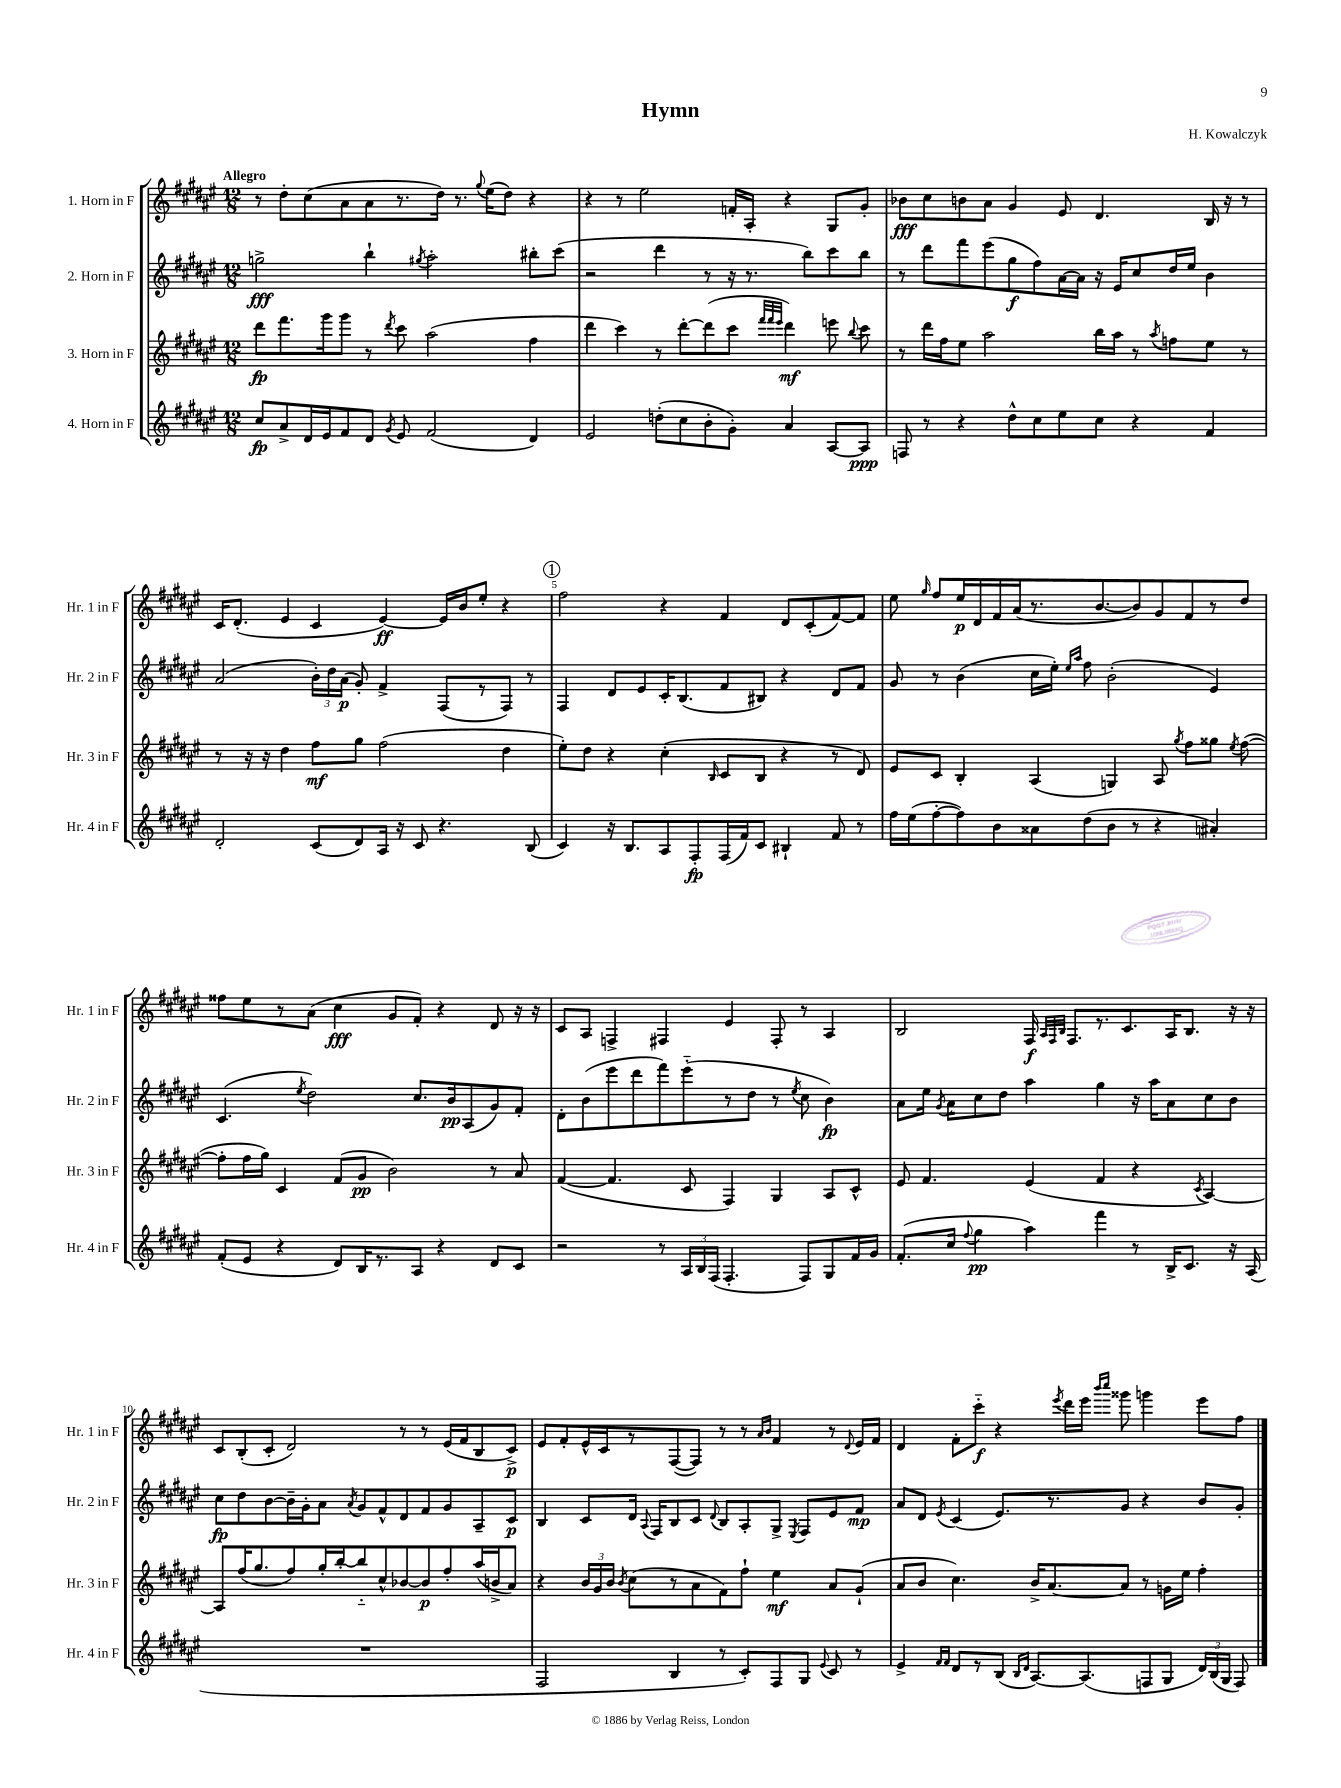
\header { title = "Hymn" composer = "H. Kowalczyk" }
<<
\new StaffGroup <<
\new Staff = "s0" \with { instrumentName = "1. Horn in F" shortInstrumentName = "Hr. 1 in F" } {
    \clef treble \key fis \major \numericTimeSignature \time 12/8 \tempo "Allegro"
    \autoBeamOff r8 dis''8[-. cis''8( ais'8 ais'8 r8. dis''16]) r8. \appoggiatura { gis''8 } eis''16[( dis''8]) r4 |
    r4 r8 eis''2 f'16[-. ais16]-. r4 gis8[ gis'8]-. |
    bes'8[\fff cis''8 b'8 ais'8] gis'4 eis'8 dis'4. b16 r16 r8 |
    cis'16[ dis'8.]-.( eis'4 cis'4 eis'4~\ff) eis'16[ b'16 eis''8]-. r4 |
    \mark \markup { \circle "1" } fis''2 r4 fis'4 dis'8[ cis'8-.( fis'8~) fis'8] |
    eis''8 \grace { gis''16 } fis''8[ eis''16\p dis'16 fis'16 ais'16( r8. b'8.~ b'8) gis'8 fis'8 r8 dis''8] |
    fisis''8[ eis''8 r8 ais'8]( cis''4\fff gis'8[ fis'8]-.) r4 dis'8 r16 r16 |
    cis'8[ ais8] f4-> fis4 eis'4 fis8-. r8 ais4 |
    b2 fis16\f \grace { ais32[ fis32 b32] } fis8.[ r8. cis'8. ais16 b8.] r16 r16 |
    cis'8[ b8-.( cis'8]-. dis'2) r8 r8 eis'16[( fis'16 b8 cis'8]->\p) |
    eis'8[ fis'8-. eis'16-^ cis'16 r8 fis8~( fis8]) r8 r8 \grace { ais'16[ b'16] } fis'4 r8 \appoggiatura { dis'8 } eis'16[ fis'16] |
    dis'4 fis'8[-. cis'''8]-_\f r4 \acciaccatura { eis'''8 } dis'''16[ eis'''16] \grace { b'''16[ cis''''16] } gisis'''8 g'''4 eis'''8[ fis''8] \bar "|." |
}
\new Staff = "s1" \with { instrumentName = "2. Horn in F" shortInstrumentName = "Hr. 2 in F" } {
    \clef treble \key fis \major \numericTimeSignature \time 12/8
    \autoBeamOff g''2->\fff b''4-! \acciaccatura { gis''8 } ais''2-. bis''8[-. cis'''8]( |
    r2 dis'''4 r8 r16 r8. b''8[) cis'''8 b''8] |
    r8 dis'''8[ fis'''8 eis'''8( gis''8\f fis''8) ais'16~ ais'16] r16 eis'16[ cis''8 dis''16 eis''16] b'4 |
    ais'2( \tuplet 3/2 { b'16[-.) dis''16 ais'16]\p( } gis'8-.) fis'4-> fis8[( r8 fis8]) r8 |
    \mark \markup { \circle "1" } fis4 dis'8[ eis'8 cis'16-. b8.( fis'8 bis8]) r4 dis'8[ fis'8] |
    gis'8 r8 b'4( cis''16[ eis''16]-.) \grace { eis''16[ ais''16] } fis''8 b'2-.( eis'4) |
    cis'4.( \acciaccatura { eis''8 } dis''2) cis''8.[ b'16\pp ais8( gis'8) fis'8]-. |
    dis'8[-. b'8( eis'''8 dis'''8 fis'''8) eis'''8-_( r8 dis''8] r8 \acciaccatura { eis''8 } cis''8 b'4\fp) |
    ais'8[ eis''16] \acciaccatura { gis'8 } ais'16[ cis''8 dis''8] ais''4 gis''4 r16 ais''16[ ais'8 cis''8 b'8] |
    cis''8[\fp dis''8 b'8~ b'16-- gis'16-. ais'8] \acciaccatura { ais'8 } gis'8[ fis'8-^ dis'8 fis'8 gis'8 ais8-- cis'8]\p |
    b4 cis'8[ dis'16] \appoggiatura { ais8 } fis16[ b8 cis'8] \appoggiatura { dis'8 } b8[ ais8-. gis8]-> \acciaccatura { eis8 } fis8[ eis'8 fis'8]\mp |
    ais'8[ dis'8] \acciaccatura { eis'8 } cis'4( eis'8.[) r8. gis'8] r4 b'8[ gis'8]-. \bar "|." |
}
\new Staff = "s2" \with { instrumentName = "3. Horn in F" shortInstrumentName = "Hr. 3 in F" } {
    \clef treble \key fis \major \numericTimeSignature \time 12/8
    \autoBeamOff dis'''8[\fp fis'''8. gis'''16 gis'''8] r8 \acciaccatura { dis'''8 } cis'''8 ais''2( fis''4 |
    dis'''4 cis'''4) r8 dis'''8[~-. dis'''8( cis'''8] \grace { fis'''32[ fis'''32 eis'''32] } dis'''4\mf) e'''8 \appoggiatura { b''8 } cis'''8 |
    r8 dis'''16[ fis''16 eis''8] ais''2 b''16[ ais''16] r8 \acciaccatura { ais''8 } f''8[ eis''8] r8 |
    r8 r16 r16 dis''4 fis''8[\mf gis''8] fis''2( dis''4 |
    \mark \markup { \circle "1" } eis''8[-.) dis''8] r4 cis''4-.( \grace { b16 } cis'8[ b8] r4 r8 dis'8) |
    eis'8[ cis'8] b4-. ais4( g4) ais8 \acciaccatura { gis''8 } fis''8[ gisis''8] \acciaccatura { eis''8 } fis''8~( |
    fis''8[-. fis''16 gis''16]) cis'4 fis'8[( gis'8]\pp b'2) r8 ais'8 |
    fis'4~( fis'4. cis'8 fis4) gis4 ais8[ cis'8]-^ |
    eis'8 fis'4. eis'4( fis'4 r4 \acciaccatura { cis'8 } ais4~) |
    ais8[ fis''16( gis''8. fis''8) gis''16-. b''16~-. b''8-_ cis''8-^ bes'8~ bes'8\p fis''8-. ais''16( b'16-> ais'8]) |
    r4 \tuplet 3/2 { b'16[ gis'16 b'16] } \acciaccatura { b'8 } cis''8[( r8 ais'8 fis'8) fis''8]-! eis''4\mf ais'8[ gis'8]-!( |
    ais'8[ b'8] cis''4.) b'16[-> ais'8.~ ais'8] r8 g'16[ eis''16] fis''4-. \bar "|." |
}
\new Staff = "s3" \with { instrumentName = "4. Horn in F" shortInstrumentName = "Hr. 4 in F" } {
    \clef treble \key fis \major \numericTimeSignature \time 12/8
    \autoBeamOff cis''8[\fp ais'8-> dis'16 eis'16 fis'8 dis'8] \acciaccatura { gis'8 } eis'8 fis'2( dis'4) |
    eis'2 d''8[-.( cis''8 b'8-. gis'8]-.) ais'4 ais8[~ ais8]\ppp |
    f8 r8 r4 dis''8[-^ cis''8 eis''8 cis''8] r4 fis'4 |
    dis'2-. cis'8[( dis'8) ais16] r16 cis'8 r4. b8( |
    \mark \markup { \circle "1" } cis'4) r16 b8.[ ais8 fis8-.\fp fis16( fis'16) cis'8] bis4-! fis'8 r8 |
    fis''16[ eis''16( fis''8~-. fis''8) b'8 aisis'8 dis''8( b'8] r8 r4 ais'4-.) |
    fis'8[-.( eis'8] r4 dis'8[) b16 r8. ais8] r4 dis'8[ cis'8] |
    r2 r8 \tuplet 3/2 { ais16[ b16 fis16]( } fis4.-. fis8[) gis8 fis'16 gis'16] |
    fis'8.[-.( cis''16] \appoggiatura { fis''8 } gis''4\pp ais''4) fis'''4 r8 b16[-> cis'8.] r16 ais16( |
    R1. |
    fis2 b4 r8 cis'8[-.) fis8 gis8] \appoggiatura { eis'8 } cis'8 r8 |
    eis'4-> \grace { fis'16[ fis'16] } dis'8[ r8 b8]( \grace { b16[ dis'16] } ais8.[~) ais8.( f8 gis8] \tuplet 3/2 { dis'16[) b16( gis16] } f8) \bar "|." |
}
>>
>>
\layout { \context { \Score \override BarNumber.break-visibility = ##(#f #t #t) barNumberVisibility = #(every-nth-bar-number-visible 5) } }
